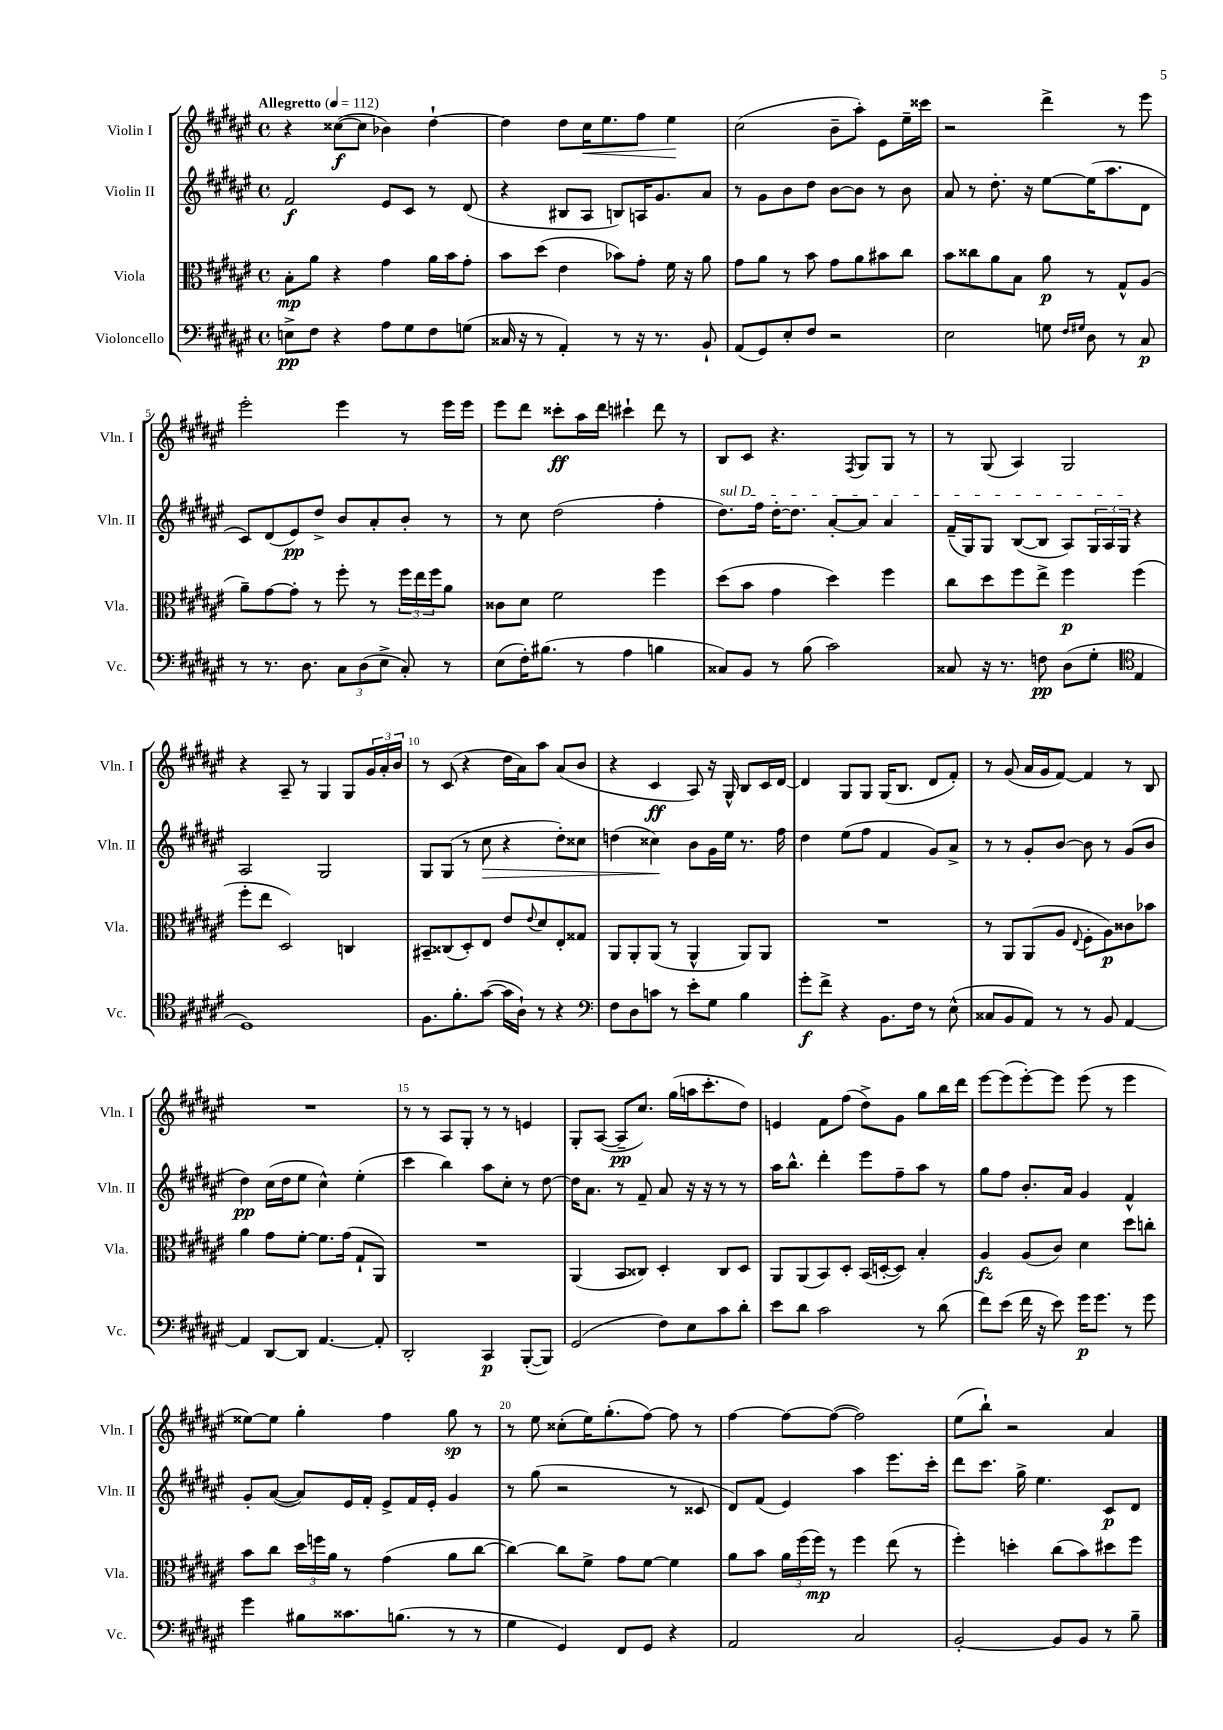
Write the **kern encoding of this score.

**kern	**kern	**kern	**kern
*staff4	*staff3	*staff2	*staff1
*clefF4	*clefC3	*clefG2	*clefG2
*k[f#c#g#d#a#e#]	*k[f#c#g#d#a#e#]	*k[f#c#g#d#a#e#]	*k[f#c#g#d#a#e#]
*M4/4	*M4/4	*M4/4	*M4/4
*met(c)	*met(c)	*met(c)	*met(c)
*MM112	*MM112	*MM112	*MM112
8E^	8B'	2f#	4r
8F#	8a#	.	.
4r	4r	.	([8cc##
.	.	.	8cc##]
8A#	4g#	8e#	4b-)
8G#	.	8c#	.
8F#	16a#	8r	[4dd#`
.	16b	.	.
(8G	8g#'	(8d#	.
=	=	=	=
16C##	8b	4r	4dd#]
16r	.	.	.
8r	(8dd#	.	.
4AA#')	4e#	8B#	8dd#
.	.	8A#	16cc#
.	.	.	8.ee#
8r	8b-)	8B)	.
16r	8g#'	16A	8ff#
8.r	.	8.g#	.
.	16f#	.	4ee#
.	16r	.	.
8BB`	8a#	8a#	.
=	=	=	=
(8AA#	8g#	8r	(2cc#
8GG#)	8a#	8g#	.
8E#'	8r	8b	.
8F#	8b	8dd#	.
2r	8g#	[8b	8b~
.	8a#	8b]	8aa#')
.	8b#	8r	8e#
.	8cc#	8b	16ee#~
.	.	.	16ccc##
=	=	=	=
2E#	8b	8a#	2r
.	8cc##	8r	.
.	8a#	8.dd#'	.
.	8B	.	.
.	.	16r	.
8G	8a#	[8ee#	4ddd#^
16qqF#	.	.	.
16qqG#	.	.	.
8D#	8r	(16ee#]	.
.	.	8.aa#	.
8r	8G#^^	.	8r
8C#	(8A#	8d#	8eee#
=	=	=	=
8r	8a#~)	8c#)	2eee#'
8.r	[8g#	(8d#	.
.	8g#']	8e#)	.
8.D#	.	.	.
.	8r	8dd#^	.
12C#	8ff#'	8b	4eee#
(12D#	.	.	.
.	8r	8a#'	.
12E#^	.	.	.
8C#')	24ff#	8b'	8r
.	24ee#	.	.
.	24ff#	.	.
8r	8a#	8r	16eee#
.	.	.	16eee#
=	=	=	=
(8E#	8c##	8r	8eee#
16F#')	8d#	8cc#	8ddd#
(8.B#	.	.	.
.	2f#	(2dd#	8ccc##'
8r	.	.	16aa#
.	.	.	16ddd#
4A#	.	.	4ccc#`
4B	4ff#	4ff#'	8ddd#
.	.	.	8r
=	=	=	=
8C##)	(8dd#	8.dd#)	8B
8BB	8b	.	8c#
.	.	16ff#	.
8r	4g#	[16dd#'	4.r
.	.	8.dd#]	.
(8B	.	.	.
2c#)	4dd#)	[8a#'	.
.	.	.	8qF#
.	.	8a#]	8G#
.	4ff#	4a#	8G#
.	.	.	8r
=	=	=	=
8C##	8cc#	(16f#~	8r
.	.	16G#)	.
16r	8dd#	8G#	(8G#
8.r	.	.	.
.	8ff#	([8B	4A#)
8F	8ee#^	8B]	.
(8D#	4ff#	8A#)	2G#
8G#'	.	24G#	.
.	.	24A#	.
.	.	24G#	.
*clefC4	*	*	*
4E#	(4ff#	4r	.
=	=	=	=
1D#)	8ff#'	2A#	4r
.	8ee#	.	.
.	2D#)	.	8A#~
.	.	.	8r
.	.	2G#	4G#
.	4C	.	8G#
.	.	.	24g#
.	.	.	24a#'
.	.	.	24b
=	=	=	=
8.F#	8BB#~	8G#	8r
.	(8C##	(8G#	(8c#
8.f#'	.	.	.
.	8D#')	8r	4r
([8g#	8E#	8cc#	.
16g#]	8e#	4r	16dd#
16A#`)	.	.	16a#)
.	8qqe#	.	.
8r	8d#	.	8aa#
4r	8E#'	8dd#')	(8a#
.	8G##	8cc##	8b
=	=	=	=
*clefF4	*	*	*
8F#	8AA#	(4dd	4r
8D#	8AA#'	.	.
8c	(8AA#	4cc##)	4c#
8r	8r	.	.
8e#'	4AA#^^	8b	8A#)
8G#	.	16g#	16r
.	.	16ee#	16G#^^
4B	8AA#)	8.r	8B
.	8AA#	.	16c#
.	.	16ff#	[16d#
=	=	=	=
8g#'	1r	4dd#	4d#]
8f#^	.	.	.
4r	.	(8ee#	8G#
.	.	8ff#	8G#
8.BB	.	4f#	(16G#
.	.	.	8.B
16F#	.	.	.
8r	.	8g#)	8d#
(8E#^^	.	8a#^	8f#')
=	=	=	=
8C##	8r	8r	8r
8BB	8AA#	8r	(8g#
8AA#)	(8AA#	8g#'	16a#
.	.	.	16g#
8r	8A#	[8b	[8f#)
.	8qqE#	.	.
8r	8F#'	8b]	4f#]
8BB	8A#)	8r	.
[4AA#	8c##	(8g#	8r
.	8b-	8b	8B
=	=	=	=
4AA#]	4a#	4dd#)	1r
[8DD#	8g#	(16cc#	.
.	.	16dd#	.
8DD#]	[8f#'	8ee#	.
[4.AA#	8.f#]	4cc#^^)	.
.	(16g#	.	.
.	8G#`	(4ee#'	.
8AA#']	8AA#)	.	.
=	=	=	=
2DD#'	1r	4ccc#	8r
.	.	.	8r
.	.	4bb)	8A#
.	.	.	8G#'
4CC#	.	8aa#	8r
.	.	8cc#'	8r
([8BBB'	.	8r	4e
8BBB])	.	[8dd#	.
=	=	=	=
(2GG#	(4AA#	16dd#]	8G#'
.	.	8.a#	.
.	.	.	([8A#
.	8BB	8r	8A#~]
.	8C##)	8f#~	8.cc#)
8F#)	4D#'	8a#	.
.	.	.	(16gg#
8E#	.	16r	16aa
.	.	16r	8.ccc#'
8c#	8C##	8r	.
8d#'	8D#	8r	8dd#)
=	=	=	=
8e#	8AA#	16aa#	4e
.	.	8.bb^^	.
8d#	(8AA#	.	.
2c#	8BB)	4ddd#'	8f#
.	8D#'	.	(8ff#
.	(16BB	8eee#	8dd#^)
.	[16D'	.	.
.	8D])	8ff#~	8g#
8r	4B'	8aa#	8gg#
(8d#	.	8r	16bb
.	.	.	16ddd#
=	=	=	=
8f#)	4A#	8gg#	[8eee#
(8e#	.	8ff#	(8eee#]
16f#	(8A#	8.b'	[8eee#')
16r	.	.	.
8e#)	8c#)	.	8eee#]
.	.	16a#	.
16g#	4d#	4g#	(8eee#
8.g#	.	.	.
.	.	.	8r
8r	8dd#	4f#^^	4eee#
8g#	8cc'	.	.
=	=	=	=
4g#	8b	8g#'	[8ee##)
.	8cc#	([8a#	8ee##]
8B#	24dd#	8a#])	4gg#'
.	24ff	.	.
.	24a#	.	.
8.c##	8r	16e#	.
.	.	16f#'	.
.	(4g#	8e#^	4ff#
(8.B	.	.	.
.	.	16f#	.
.	.	16e#'	.
8r	8a#	4g#	8gg#
8r	[8cc#	.	8r
=	=	=	=
4G#	4cc#_)	8r	8r
.	.	(8gg#	8ee#
4GG#)	8cc#]	2r	(8cc##'
.	8f#^	.	16ee#)
.	.	.	(8.gg#'
8FF#	8g#	.	.
8GG#	[8f#	.	[8ff#)
4r	4f#]	8r	8ff#]
.	.	8c##	8r
=	=	=	=
2AA#	8a#	8d#)	[4ff#
.	8b	(8f#	.
.	24a#	4e#)	8ff#_
.	(24ff#	.	.
.	24ff#)	.	.
.	8r	.	(8ff#_
2C#	4ff#	4aa#	2ff#])
.	(8ee#	8.eee#	.
.	8r	.	.
.	.	16ccc#'	.
=	=	=	=
[2BB'	4ff#')	8ddd#	(8ee#
.	.	8.ccc#	8bb`)
.	4dd'	.	2r
.	.	16gg#^	.
.	.	4.ee#	.
8BB]	(8cc#	.	.
8BB	8b)	.	.
8r	8dd#	8c#	4a#
8B~	8ff#	8d#	.
==	==	==	==
*-	*-	*-	*-
